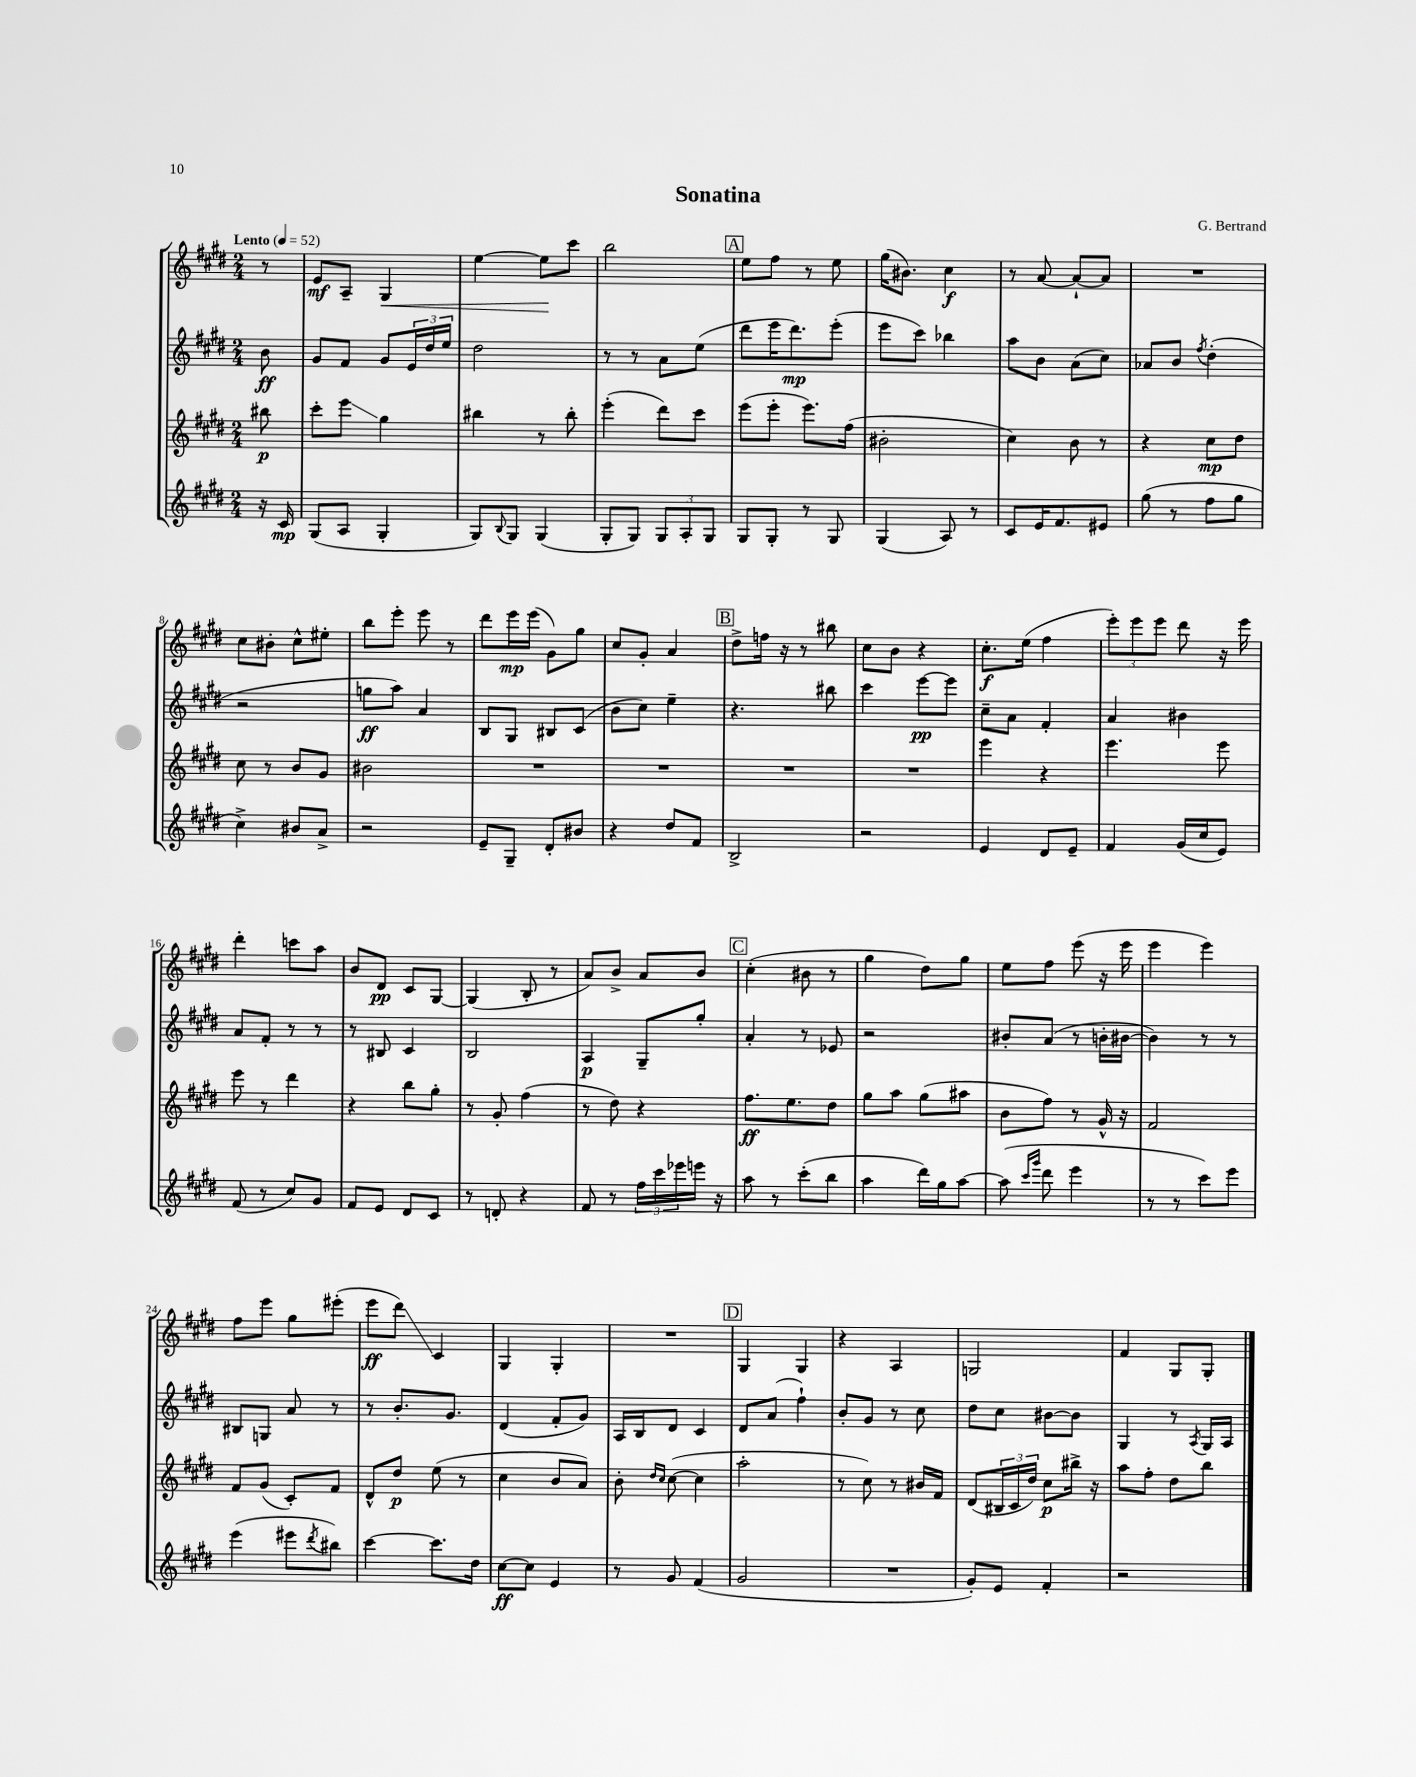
\header { title = "Sonatina" composer = "G. Bertrand" }
<<
\new StaffGroup <<
\new Staff = "s0" {
    \clef treble \key e \major \numericTimeSignature \time 2/4 \partial 8 \tempo "Lento" 4 = 52
    r8 |
    e'8\mf a8-- gis4\< |
    e''4~ e''8\! cis'''8 |
    b''2 |
    \mark \markup { \box "A" } e''8 fis''8 r8 e''8 |
    gis''16( bis'8.) cis''4\f |
    r8 a'8~ a'8~-! a'8 |
    R2 |
    cis''8 bis'8-. cis''8-^ eis''8-. |
    b''8 e'''8-. e'''8 r8 |
    dis'''8 e'''16\mp e'''16( gis'8) gis''8 |
    cis''8 gis'8-. a'4 |
    \mark \markup { \box "B" } dis''8-> f''16 r16 r8 bis''8 |
    cis''8 b'8 r4 |
    cis''8.-.\f e''16( fis''4 |
    \tuplet 3/2 { e'''8-.) e'''8 e'''8 } dis'''8 r16 e'''16 |
    dis'''4-. c'''8 a''8 |
    b'8 dis'8\pp cis'8 gis8~ |
    gis4( b8-. r8 |
    a'8) b'8-> a'8 b'8 |
    \mark \markup { \box "C" } cis''4-.( bis'8 r8 |
    gis''4 dis''8) gis''8 |
    e''8 fis''8 e'''8( r16 e'''16 |
    e'''4 e'''4) |
    fis''8 e'''8 gis''8 eis'''8-.( |
    e'''8\ff dis'''8\glissando) cis'4 |
    gis4 gis4-. |
    R2 |
    \mark \markup { \box "D" } gis4 gis4 |
    r4 a4 |
    g2 |
    fis'4 gis8 gis8-. \bar "|." |
}
\new Staff = "s1" {
    \clef treble \key e \major \numericTimeSignature \time 2/4 \partial 8
    b'8\ff |
    gis'8 fis'8 gis'8 \tuplet 3/2 { e'16 dis''16 e''16 } |
    dis''2 |
    r8 r8 a'8 e''8( |
    \mark \markup { \box "A" } dis'''8 e'''16 dis'''8.\mp) e'''8-.( |
    e'''8 cis'''8) bes''4 |
    a''8 b'8 a'8( cis''8) |
    aes'8 b'8 \acciaccatura { fis''8 } dis''4-.( |
    r2 |
    g''8\ff a''8) a'4 |
    b8 gis8 bis8 cis'8( |
    b'8 cis''8) e''4-- |
    \mark \markup { \box "B" } r4. bis''8 |
    cis'''4 e'''8~\pp e'''8 |
    cis''8-- a'8 fis'4-. |
    a'4 bis'4 |
    a'8 fis'8-. r8 r8 |
    r8 bis8 cis'4 |
    b2 |
    a4\p gis8-- gis''8-. |
    \mark \markup { \box "C" } a'4-. r8 ees'8 |
    r2 |
    bis'8-. a'8( r8 b'16-. bis'16~ |
    bis'4) r8 r8 |
    bis8 g8 a'8 r8 |
    r8 b'8.-. gis'8. |
    dis'4( fis'8-. gis'8) |
    a16 b16 dis'8 cis'4 |
    \mark \markup { \box "D" } dis'8 a'8( fis''4-!) |
    b'8-. gis'8 r8 cis''8 |
    dis''8 cis''8 bis'8~ bis'8 |
    gis4 r8 \acciaccatura { a8 } gis16 a16 \bar "|." |
}
\new Staff = "s2" {
    \clef treble \key e \major \numericTimeSignature \time 2/4 \partial 8
    bis''8\p |
    cis'''8-. e'''8\glissando gis''4 |
    bis''4 r8 bis''8-. |
    e'''4-.( dis'''8) cis'''8 |
    \mark \markup { \box "A" } e'''8( e'''8-. e'''8.) fis''16( |
    bis'2-. |
    cis''4) b'8 r8 |
    r4 cis''8\mp dis''8 |
    cis''8 r8 b'8 gis'8 |
    bis'2 |
    R2 |
    R2 |
    \mark \markup { \box "B" } R2 |
    R2 |
    e'''4 r4 |
    e'''4. e'''8 |
    e'''8 r8 dis'''4 |
    r4 b''8 gis''8-. |
    r8 gis'8-. fis''4( |
    r8 dis''8) r4 |
    \mark \markup { \box "C" } fis''8.\ff e''8. dis''8 |
    gis''8 a''8 gis''8( ais''8 |
    b'8 fis''8) r8 gis'16-^ r16 |
    fis'2 |
    fis'8 gis'8( cis'8-.) fis'8 |
    dis'8-^ dis''8\p e''8( r8 |
    cis''4 b'8 a'8) |
    b'8-. \grace { dis''16 cis''16 } cis''8~( cis''4 |
    \mark \markup { \box "D" } a''2-. |
    r8 cis''8) r8 bis'16 fis'16 |
    dis'8( \tuplet 3/2 { bis16 cis'16 dis''16) } cis''8\p bis''16-> r16 |
    a''8 fis''8-. dis''8 b''8 \bar "|." |
}
\new Staff = "s3" {
    \clef treble \key e \major \numericTimeSignature \time 2/4 \partial 8
    r16 cis'16\mp |
    gis8( a8 gis4-. |
    gis8) \appoggiatura { b8 } gis8 gis4( |
    gis8-. gis8) \tuplet 3/2 { gis8 a8-. gis8 } |
    \mark \markup { \box "A" } gis8 gis8-. r8 gis8 |
    gis4( a8) r8 |
    cis'8 e'16 fis'8. eis'8 |
    gis''8( r8 fis''8 gis''8 |
    cis''4->) bis'8 a'8-> |
    r2 |
    e'8-- gis8-- dis'8-. bis'8 |
    r4 dis''8 fis'8 |
    \mark \markup { \box "B" } b2-> |
    r2 |
    e'4 dis'8 e'8-- |
    fis'4 gis'16( cis''16 e'8) |
    fis'8( r8 cis''8) gis'8 |
    fis'8 e'8 dis'8 cis'8 |
    r8 d'8-. r4 |
    fis'8 r8 \tuplet 3/2 { fis''16 cis'''16 ees'''16 } e'''16 r16 |
    \mark \markup { \box "C" } a''8 r8 cis'''8-.( b''8 |
    a''4 dis'''16) gis''16 a''8~ |
    a''8( \grace { cis'''16 gis'''16 } dis'''8 e'''4 |
    r8 r8 cis'''8) e'''8 |
    e'''4( eis'''8 \acciaccatura { dis'''8 } bis''8) |
    cis'''4~ cis'''8. dis''16 |
    cis''8~\ff cis''8 e'4 |
    r8 gis'8 fis'4( |
    \mark \markup { \box "D" } gis'2 |
    R2 |
    gis'8-.) e'8 fis'4-. |
    r2 \bar "|." |
}
>>
>>
